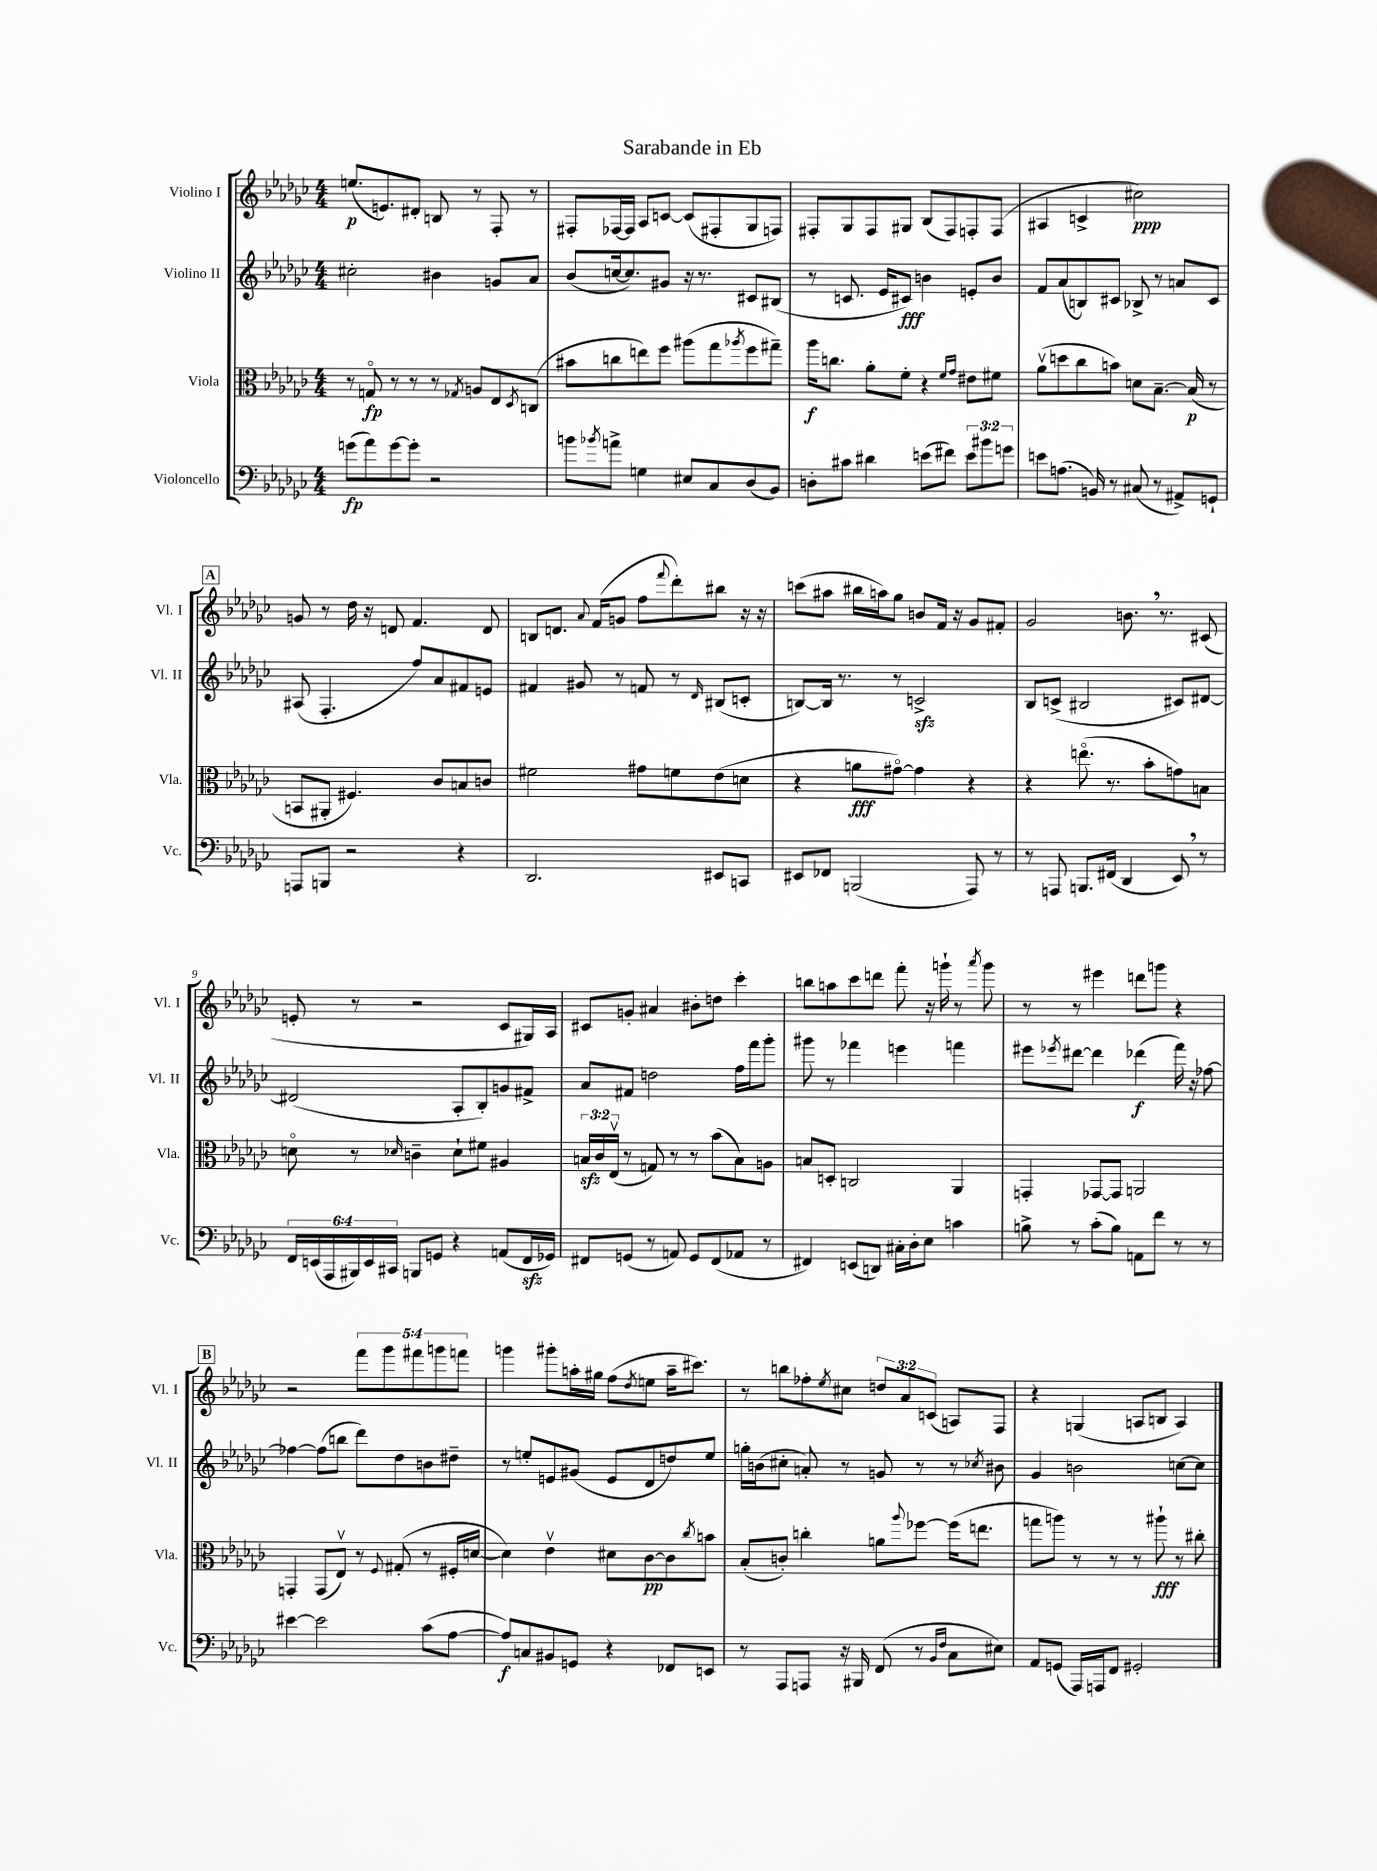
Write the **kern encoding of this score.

**kern	**dynam	**kern	**dynam	**kern	**dynam	**kern	**dynam
*part4	*part4	*part3	*part3	*part2	*part2	*part1	*part1
*staff4	*staff4	*staff3	*staff3	*staff2	*staff2	*staff1	*staff1
*I"Violoncello	*	*I"Viola	*	*I"Violino II	*	*I"Violino I	*
*I'Vc.	*	*I'Vla.	*	*I'Vl. II	*	*I'Vl. I	*
*clefF4	*	*clefC3	*	*clefG2	*	*clefG2	*
*k[b-e-a-d-g-c-]	*	*k[b-e-a-d-g-c-]	*	*k[b-e-a-d-g-c-]	*	*k[b-e-a-d-g-c-]	*
*M4/4	*	*M4/4	*	*M4/4	*	*M4/4	*
=1	=1	=1	=1	=1	=1	=1	=1
(8gn\L	fp	8r	.	2cc#X'\	.	(8.een/L	p
8a-\)	.	8Gn/	fp	.	.	.	.
.	.	.	.	.	.	8.en/)	.
[8g\	.	8r	.	.	.	.	.
8g'\J]	.	8r	.	.	.	8d#X'/J	.
2r	.	8r	.	4b#X\	.	8Bn/	.
.	.	8qG-X/	.	.	.	.	.
.	.	8An/L	.	.	.	8r	.
.	.	8E-/	.	8gn/L	.	8F'/	.
.	.	8qD-/	.	.	.	.	.
.	.	(8Cn/J	.	8a-/J	.	8r	.
=2	=2	=2	=2	=2	=2	=2	=2
8bn\L	.	8b#X\L	.	(8b-/L	.	8F#X'/L	.
8qb-X/	.	.	.	.	.	.	.
8an^\J	.	8ccn\	.	[16ccn/k	.	[16F-X/L	.
.	.	.	.	8.cc/])	.	16F-/JJ]	.
4Gn\	.	8een\)	.	.	.	8A-/L	.
.	.	8ff\J	.	8g#X/J	.	[8cn/J	.
8E#X/L	.	(8aa#X\L	.	16r	.	(8c/L]	.
.	.	.	.	8.r	.	.	.
8C-/	.	8gg-\	.	.	.	8F#X'/	.
.	.	8qaa-X/	.	.	.	.	.
(8D-/	.	8ff\	.	8c#X/L	.	8G-/	.
8BB-/J)	.	8gg#X~\J)	.	(8B#X/J	.	8Fn/J)	.
=3	=3	=3	=3	=3	=3	=3	=3
8Dn'\L	.	16aa-\KL	f	8r	.	8F#X'/L	.
.	.	8.ccn\J	.	.	.	.	.
8c#X\J	.	.	.	8.cn/	.	8G-/	.
4d#X\	.	8a-'\L	.	.	.	8F#/	.
.	.	.	.	16e-/KL	.	.	.
.	.	8f'\J	.	8c#X/J)	fff	8G#X/J	.
(8en\L	.	4r	.	4bn\	.	(8B-/L	.
8f#X\J)	.	.	.	.	.	8F#/)	.
.	.	16qqf/LL	.	.	.	.	.
.	.	16qqg-/JJ	.	.	.	.	.
12e\L	.	8e#X\L	.	8en'/L	.	8Fn'/	.
12b#X\	.	.	.	.	.	.	.
.	.	8f#X\J	.	8b/J	.	(8F/J	.
12gn\J	.	.	.	.	.	.	.
=4	=4	=4	=4	=4	=4	=4	=4
8en\L	.	(8a-v\L	.	8f/L	.	4A#X/	.
(8.An\J	.	8ddn\	.	(8a-/	.	.	.
.	.	8cc-\	.	8Bn/)	.	4cn^/	.
16BBn/)	.	.	.	.	.	.	.
8r	.	8bn\J)	.	8c#X/J	.	.	.
(8C#X/	.	8dn\L	.	8B-X^/	.	2cc#X\)	ppp
8r	.	[8.B-~\J	.	8r	.	.	.
8AA#X^/L)	.	.	.	8an/L	.	.	.
.	.	(16B-/]	p	.	.	.	.
8GGn`/J	.	8r	.	8c#/J	.	.	.
!!LO:LB:g=z
!!LO:REH:place=s1:t=A
=5	=5	=5	=5	=5	=5	=5	=5
8AAAn/L	.	8BBn/L	.	(8A#X/	.	8gn/	.
8BBBn/J	.	8AA#X'/J	.	4.F'/	.	8r	.
2r	.	4.F#X/)	.	.	.	16dd-\	.
.	.	.	.	.	.	16r	.
.	.	.	.	.	.	8dn/	.
.	.	.	.	8ff/L)	.	4.f/	.
.	.	8c-/L	.	8a-/	.	.	.
4r	.	8Bn/	.	8f#X/	.	.	.
.	.	8cn/J	.	8en/J	.	8d/	.
=6	=6	=6	=6	=6	=6	=6	=6
2.DD-/	.	2f#X\	.	4f#X/	.	8Bn/L	.
.	.	.	.	.	.	8.dn/J	.
.	.	.	.	8g#X/	.	.	.
.	.	.	.	.	.	8qqa-/	.
.	.	.	.	.	.	(16f/KL	.
.	.	.	.	8r	.	8gn/J	.
.	.	8g#X\L	.	8fn/	.	8ff\L	.
.	.	.	.	.	.	8qqfff/	.
.	.	8fn\	.	8r	.	8ddd-'\)	.
.	.	.	.	16qqd-/	.	.	.
8EE#X/L	.	(8e-\	.	(8B#X/L	.	8bb#X\J	.
8CCn/J	.	8dn\J	.	8cn'/J	.	16r	.
.	.	.	.	.	.	16r	.
=7	=7	=7	=7	=7	=7	=7	=7
8EE#X/L	.	4r	.	[8Bn/L)	.	(8cccn\L	.
8FF-X/J	.	.	.	16B/Jk]	.	8aa#X\J	.
.	.	.	.	8.r	.	.	.
(2BBBn/	.	8an\L	fff	.	.	16bb#X\LL	.
.	.	.	.	.	.	16aan\J)	.
.	.	[8g#X\J)	.	8r	.	8gg-\J	.
.	.	4g#\]	.	2cnzz^/	.	8bn/L	.
.	.	.	.	.	.	16f/Jk	.
.	.	.	.	.	.	16r	.
8AAA-/)	.	4r	.	.	.	8g-/L	.
8r	.	.	.	.	.	8f#X'/J	.
=8	=8	=8	=8	=8	=8	=8	=8
8r	.	4r	.	8B-/L	.	2g-/	.
8AAAn/	.	.	.	(8cn^/J	.	.	.
8.BBBn/L	.	(8.een\	.	2B#X/	.	.	.
(16FF#X/Jk	.	8.r	.	.	.	.	.
4DD-/	.	.	.	.	.	8.bn,\	.
.	.	8b-'\L	.	.	.	.	.
.	.	.	.	.	.	8.r	.
8EE-,/)	.	8gn\)	.	8c#X/L)	.	.	.
8r	.	8Bn\J	.	[8d#X/J	.	(8c#X/	.
!!LO:LB:g=z
=9	=9	=9	=9	=9	=9	=9	=9
24FF/LL	.	8dn\	.	(2d#X/]	.	8en'/	.
(24EEn/	.	.	.	.	.	.	.
24AAA-/	.	.	.	.	.	.	.
24BBB#X/)	.	8r	.	.	.	8r	.
24EE/	.	.	.	.	.	.	.
24CC#X/JJ	.	.	.	.	.	.	.
.	.	16qqd-X/	.	.	.	.	.
8BBBn/L	.	4cn~\	.	.	.	2r	.
8GGn/J	.	.	.	.	.	.	.
4r	.	8d-`\L	.	8A-'/L	.	.	.
.	.	8f#X\J	.	8B-'/)	.	.	.
(8AAn/L	.	4A#X/	.	8gn/	.	8c-/L	.
16FFzz/L	.	.	.	8f#X^/J	.	16G#X/L)	.
16GG-X/JJ)	.	.	.	.	.	16A-/JJ	.
=10	=10	=10	=10	=10	=10	=10	=10
8FF#X/L	.	24Bnzz/LL	.	8a-/L	.	8c#X/L	.
.	.	24c-/	.	.	.	.	.
.	.	(24E-v/JJ	.	.	.	.	.
(8GGn/J	.	8r	.	8f#X/J	.	8gn'/J	.
8r	.	8Gn/)	.	2ddn\	.	4a#X/	.
8AAn/)	.	8r	.	.	.	.	.
8GG/L	.	8r	.	.	.	8b#X'\L	.
(8FF#/	.	(8b-\L	.	.	.	8ddn\J	.
8AA-X/J	.	8B\)	.	16ff\LL	.	4ccc-'\	.
.	.	.	.	16fff\J	.	.	.
8r	.	8An\J	.	8ggg-'\J	.	.	.
=11	=11	=11	=11	=11	=11	=11	=11
4FF#X/)	.	8Bn/L	.	8ggg#X\	.	8bbn\L	.
.	.	8Dn'/J	.	8r	.	8aan\	.
(8EEn/L	.	2Cn/	.	4fff-X\	.	8ccc-\	.
8DDn/J)	.	.	.	.	.	8dddn\J	.
16C#X'\LL	.	.	.	4eeen\	.	8fff'\	.
16D-'\J	.	.	.	.	.	.	.
8E-\J	.	.	.	.	.	16r	.
.	.	.	.	.	.	16gggn`\	.
4cn\	.	4AA-/	.	4fffn\	.	8r	.
.	.	.	.	.	.	8qaaa-/	.
.	.	.	.	.	.	8ggg\	.
=12	=12	=12	=12	=12	=12	=12	=12
8Bn^\	.	4GGn'/	.	8eee#X\L	.	8r	.
.	.	.	.	8qeee-X/	.	.	.
8r	.	.	.	[8ddd#X\J	.	8r	.
(8c-'\L	.	[8GG-X/L	.	4ddd#\]	.	4eee#X\	.
8B\J)	.	8GG-/J]	.	.	.	.	.
8AAn\L	.	2AAn/	.	(4ddd-X\	f	8dddn\L	.
8f\J	.	.	.	.	.	8gggn\J	.
8r	.	.	.	16fff\)	.	4r	.
.	.	.	.	16r	.	.	.
8r	.	.	.	[8ff-X\	.	.	.
!!LO:LB:g=z
!!LO:REH:place=s1:t=B
=13	=13	=13	=13	=13	=13	=13	=13
[4e#X\	.	4GGn'/	.	4ff-X\_	.	2r	.
2e#\]	.	(8GG/L	.	(8ff-\L]	.	.	.
.	.	8E-v/J)	.	8bbn\J	.	.	.
.	.	8r	.	8ddd-\L)	.	10fff\L	.
.	.	.	.	.	.	10ggg-\	.
.	.	8qqF/	.	.	.	.	.
.	.	(8G#X'/	.	8dd-\	.	.	.
.	.	.	.	.	.	10fff#X\	.
(8c-\L	.	8r	.	8bn\	.	.	.
.	.	.	.	.	.	10gggn\	.
[8A-\J	.	16F#X'/LL	.	8dd#X~\J	.	.	.
.	.	.	.	.	.	10fffn\J	.
.	.	[16dn/JJ	.	.	.	.	.
=14	=14	=14	=14	=14	=14	=14	=14
8A-/L])	f	4d\])	.	8r	.	4gggn\	.
8Cn/	.	.	.	8een'/L	.	.	.
8BB#X/	.	4e-v\	.	8en/	.	8ggg#X'\L	.
8GGn/J	.	.	.	(8g#X/J	.	16aan'\L	.
.	.	.	.	.	.	16gg#X\JJ	.
4r	.	8d#X\L	.	8e/L	.	(8ff\L	.
.	.	.	.	.	.	8qdd-/	.
.	.	[8c-\	pp	8d-/	.	8een\J	.
8FF-X/L	.	8c-\]	.	8ddn/)	.	16aa~\KL	.
.	.	.	.	.	.	8.ccc#X\J)	.
.	.	8qcc-/	.	.	.	.	.
8EEn/J	.	8bn\J	.	8ee/J	.	.	.
=15	=15	=15	=15	=15	=15	=15	=15
8r	.	(8B-'/L	.	16ggn'\LL	.	8r	.
.	.	.	.	(16bn\J	.	.	.
8AAA-/L	.	8cn'/J)	.	8cc#X'\J	.	8bbn\L	.
8AAAn/J	.	4ccn'\	.	8an'/)	.	8ff-X'\	.
.	.	.	.	.	.	8qee-/	.
16r	.	.	.	8r	.	8cc#X\J	.
16BBB#X/	.	.	.	.	.	.	.
(8FF/	.	8an\L	.	8gn/	.	12ddn/L	.
.	.	.	.	.	.	12a-/	.
.	.	8qqaa-/	.	.	.	.	.
8r	.	[8ff-X\J	.	8r	.	.	.
.	.	.	.	.	.	(12cn/J	.
16qqBB-/LL	.	.	.	.	.	.	.
16qqF/JJ	.	.	.	.	.	.	.
8C-\L	.	(16ff-\KL]	.	8r	.	8An/L)	.
.	.	8.een\J	.	.	.	.	.
.	.	.	.	8qcc-X/	.	.	.
8E#X\J)	.	.	.	8b#X\	.	8F/J	.
=16	=16	=16	=16	=16	=16	=16	=16
8AA-/L	.	8ggn\L	.	4g-/	.	4r	.
(8GGn/J	.	8aan\J)	.	.	.	.	.
16AAA-/LL)	.	8r	.	2bn\	.	(4Gn/	.
16AAAn/J	.	.	.	.	.	.	.
8FF/J	.	8r	.	.	.	.	.
2GG#X'/	.	8r	.	.	.	8An/L	.
.	.	8aa#X`\	fff	.	.	8Bn/J	.
.	.	8r	.	[8ccn\L	.	4A/)	.
.	.	8cc#X'\	.	8cc\J]	.	.	.
==	==	==	==	==	==	==	==
*-	*-	*-	*-	*-	*-	*-	*-
